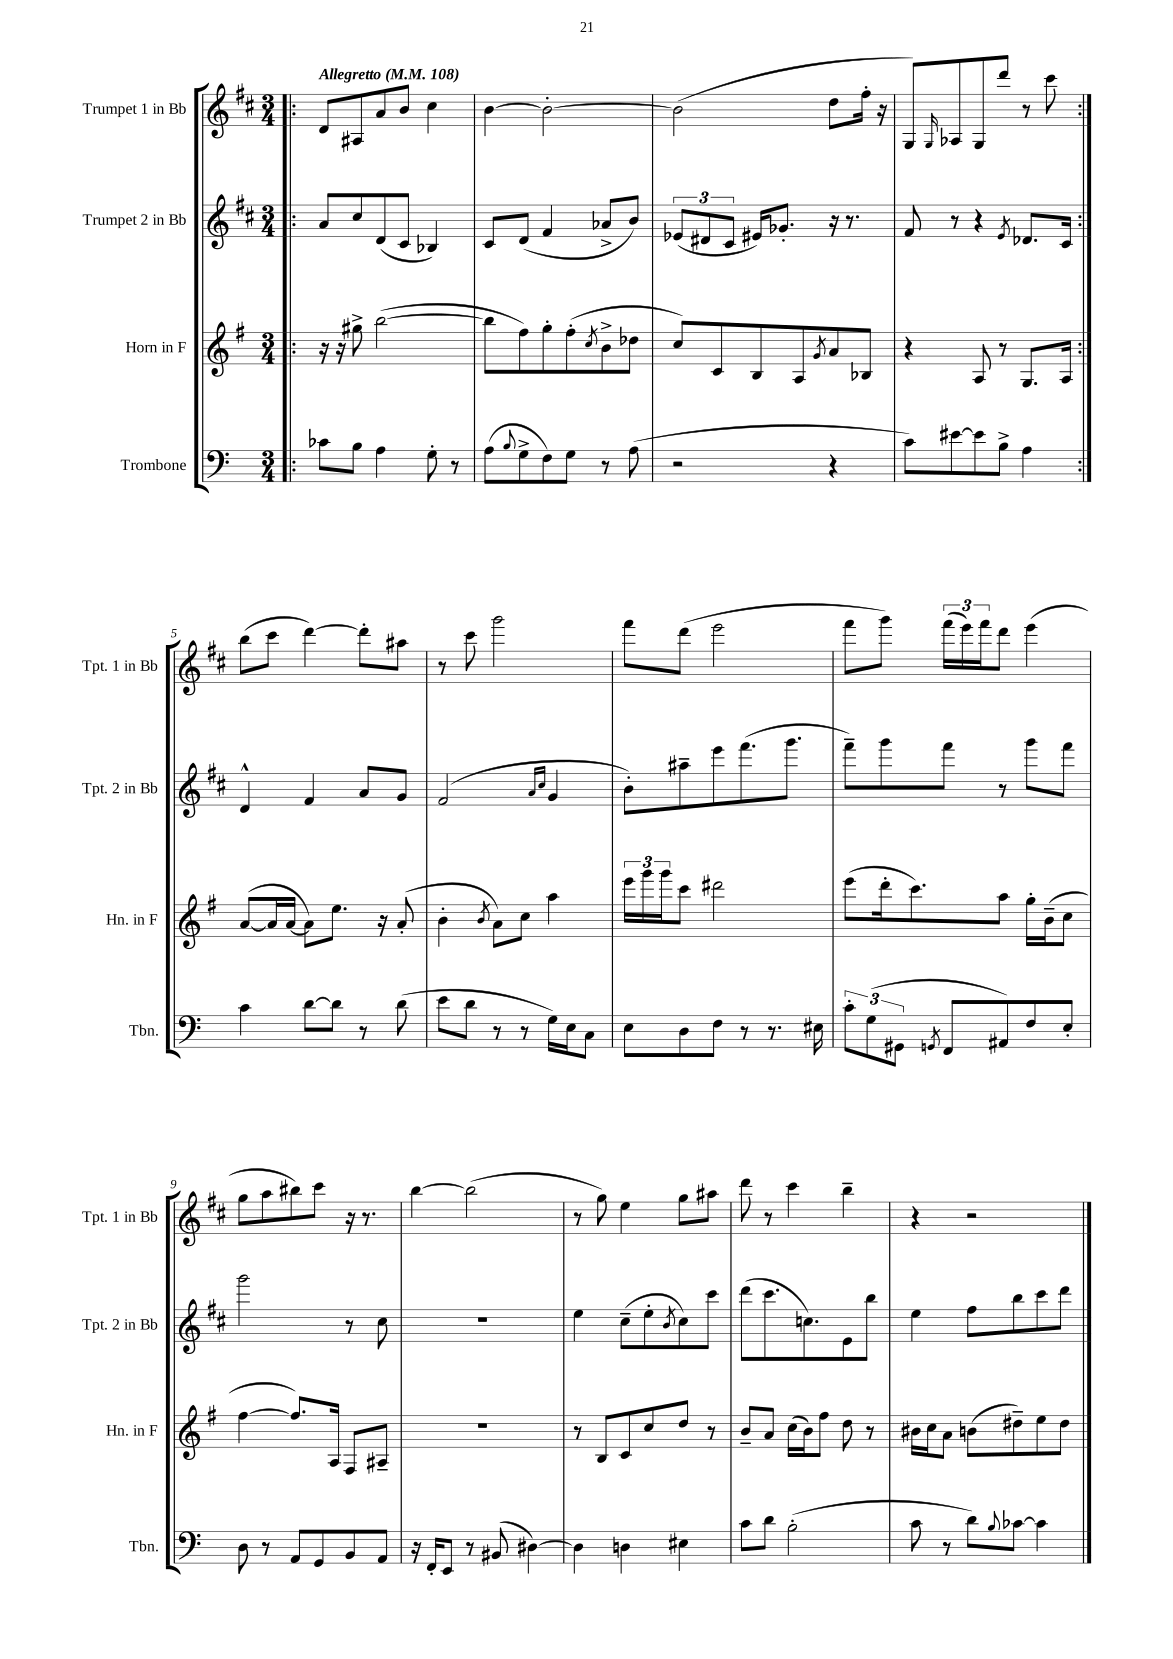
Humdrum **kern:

**kern	**kern	**kern	**kern
*staff4	*staff3	*staff2	*staff1
*clefF4	*clefG2	*clefG2	*clefG2
*k[]	*k[f#]	*k[f#c#]	*k[f#c#]
*M3/4	*M3/4	*M3/4	*M3/4
*MM108	*MM108	*MM108	*MM108
=!|:	=!|:	=!|:	=!|:
8c-	16r	8a	8d
.	16r	.	.
8B	8gg#^	8cc#	8A#
4A	([2bb	(8d	8a
.	.	8c#	8b
8G'	.	4B-)	4cc#
8r	.	.	.
=	=	=	=
(8A	8bb]	8c#	[4b
8qqB	.	.	.
8G^	8ff#)	(8d	.
8F)	8gg'	4f#	2b'_
8G	(8ff#'	.	.
.	8qcc	.	.
8r	8b^	8a-^	.
(8A	8dd-	8b)	.
=	=	=	=
2r	8cc)	(12e-	(2b]
.	.	12d#	.
.	8c	.	.
.	.	12c#	.
.	8B	16e#)	.
.	.	8.g-'	.
.	8A	.	.
.	8qg	.	.
4r	8a	16r	8dd
.	.	8.r	.
.	8B-	.	16ff#'
.	.	.	16r
=	=	=	=
8c)	4r	8f#	8G)
.	.	.	16qqG
[8e#	.	8r	8A-
8e#]	8A	4r	8G
8B^	8r	.	8ddd
.	.	8qe	.
4A	8.G	8.d-	8r
.	.	.	8ccc#
.	16A	16c#	.
=:|!	=:|!	=:|!	=:|!
4c	([8a	4d^^	(8bb
.	16a]	.	8ccc#
.	[16a	.	.
[8d	8a])	4f#	[4ddd)
8d]	8.ee	.	.
8r	.	8a	8ddd']
.	16r	.	.
(8d	(8a'	8g	8aa#
=	=	=	=
8e	4b'	(2f#	8r
8d	.	.	8ccc#
.	8qb	.	.
8r	8a)	.	2ggg
8r	8cc	.	.
.	.	16qqa	.
.	.	16qqcc#	.
16G)	4aa	4g	.
16E	.	.	.
8C	.	.	.
=	=	=	=
8E	24eee	8b')	8fff#
.	24ggg	.	.
.	24ggg	.	.
8D	8ccc	8aa#~	(8ddd
8F	2ddd#	8eee	2eee
8r	.	(8.fff#	.
8.r	.	.	.
.	.	8.ggg	.
16E#	.	.	.
=	=	=	=
12c'	(8eee	8fff#~)	8fff#
(12G	.	.	.
.	16ddd'	8ggg	8ggg)
12GG#	.	.	.
.	8.ccc)	.	.
8qGG	.	.	.
8FF	.	8fff#	(24fff#
.	.	.	24eee)
.	.	.	24fff#
8AA#)	8aa	8r	8ddd
8F	16gg'	8ggg	(4eee
.	(16b~	.	.
8E'	8cc	8fff#	.
=	=	=	=
8D	[4ff#	2ggg	8gg
8r	.	.	8aa
8AA	8.ff#])	.	8bb#)
8GG	.	.	8ccc#
.	16A	.	.
8BB	8F#	8r	16r
.	.	.	8.r
8AA	8A#~	8cc#	.
=	=	=	=
16r	2.r	2.r	[4bb
16FF'	.	.	.
8EE	.	.	.
8r	.	.	(2bb]
(8BB#	.	.	.
[4D#)	.	.	.
=	=	=	=
4D#]	8r	4ee	8r
.	8B	.	8gg)
4D	8c	(8cc#~	4ee
.	8cc	8ee'	.
.	.	8qb	.
4E#	8dd	8cc#)	8gg
.	8r	8ccc#	8aa#
=	=	=	=
8c	8b~	(8ddd	8ddd
8d	8a	8.ccc#	8r
(2B'	(16cc	.	4ccc#
.	16b)	8.cc)	.
.	8ff#	.	.
.	8dd	8e	4bb~
.	8r	8bb	.
=	=	=	=
8c	16b#	4ee	4r
.	16cc	.	.
8r	8a	.	.
8d)	(8b	8ff#	2r
8qqB	.	.	.
[8c-	8dd#~)	8bb	.
4c-]	8ee	8ccc#	.
.	8dd#	8ddd	.
==	==	==	==
*-	*-	*-	*-
